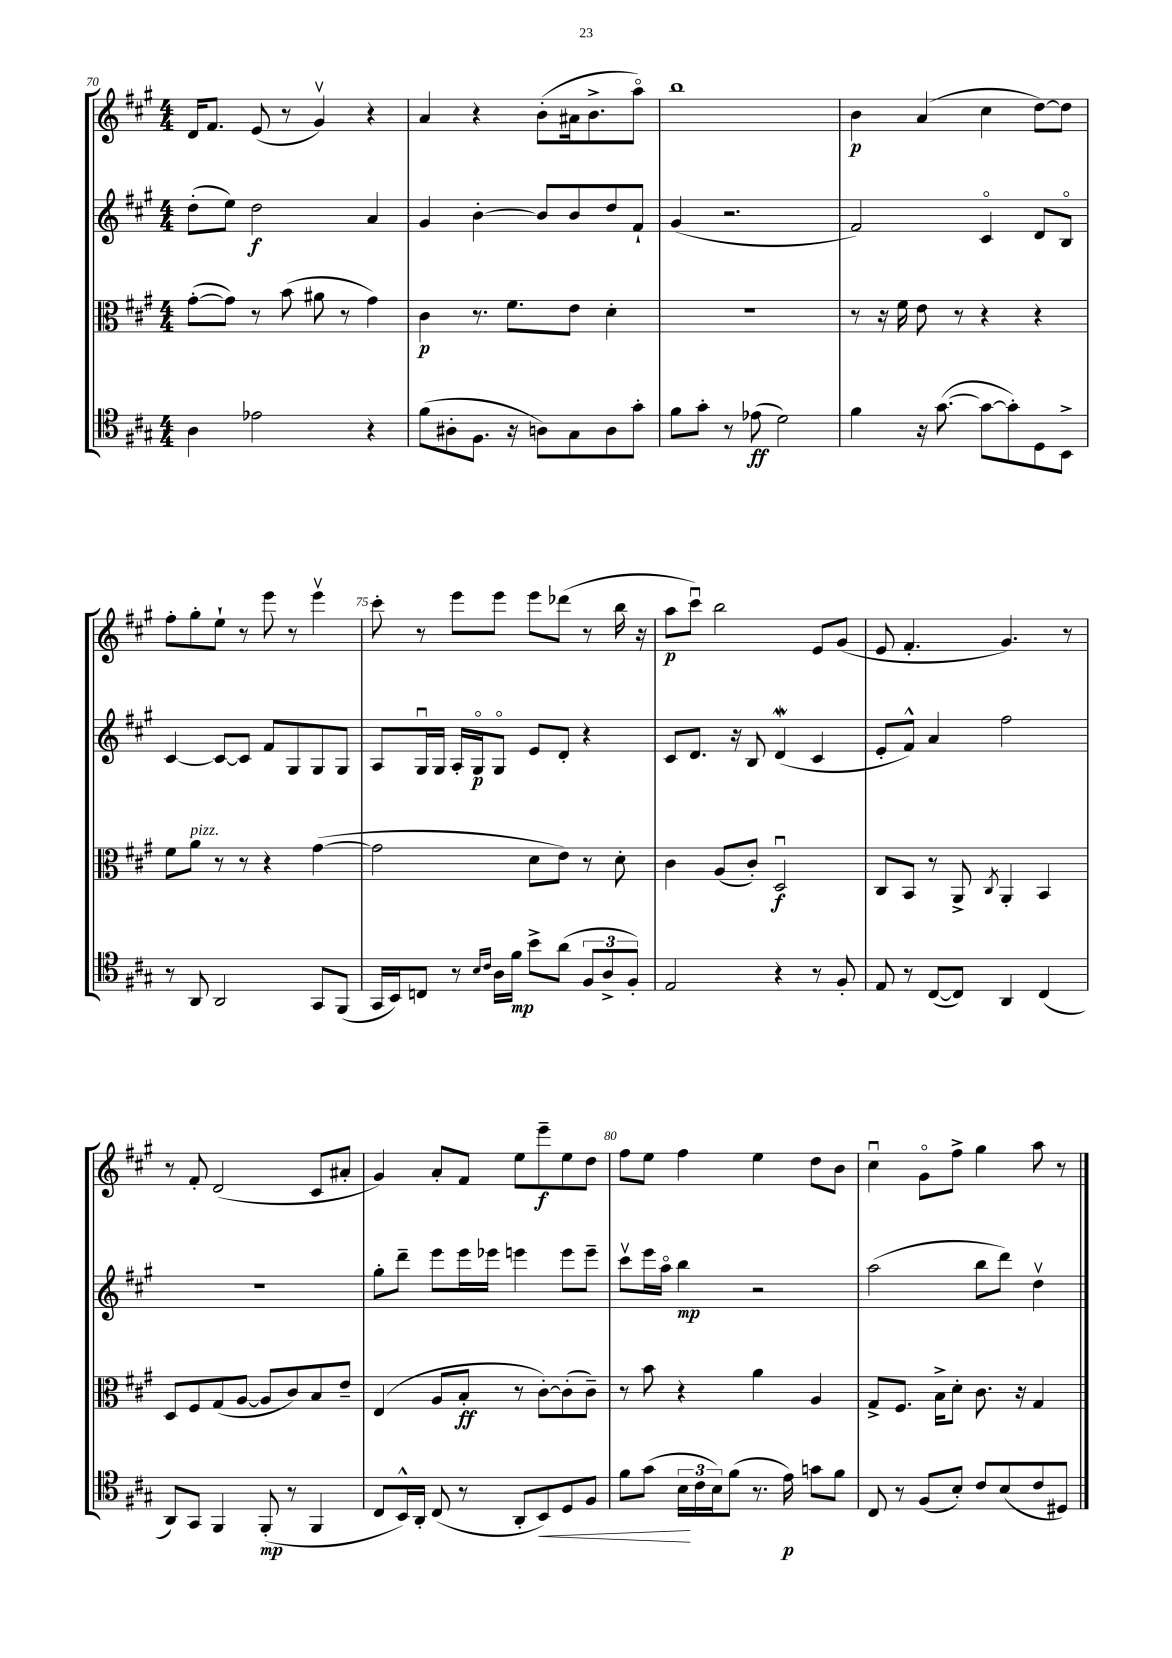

**kern	**kern	**kern	**kern
*staff4	*staff3	*staff2	*staff1
*clefC4	*clefC3	*clefG2	*clefG2
*k[f#c#g#]	*k[f#c#g#]	*k[f#c#g#]	*k[f#c#g#]
*M4/4	*M4/4	*M4/4	*M4/4
4A	([8g#'	(8dd'	16d
.	.	.	8.f#
.	8g#])	8ee)	.
2e-	8r	2dd	(8e
.	(8b	.	8r
.	8a#	.	4g#v)
.	8r	.	.
4r	4g#)	4a	4r
=	=	=	=
(8f#	4c#	4g#	4a
8A#'	.	.	.
8.F#	8.r	[4b'	4r
16r	8.f#	.	.
8A)	.	8b]	(8b'
8G#	8e	8b	16a#
.	.	.	8.b^
8A	4d'	8dd	.
8g#'	.	8f#`	8aao)
=	=	=	=
8f#	1r	(4g#	1bb
8g#'	.	.	.
8r	.	2.r	.
(8e-	.	.	.
2d)	.	.	.
=	=	=	=
4f#	8r	2f#)	4b
.	16r	.	.
.	16f#	.	.
16r	8e	.	(4a
([8.g#	.	.	.
.	8r	.	.
8g#_	4r	4c#o	4cc#
8g#'])	.	.	.
8D	4r	8d	[8dd)
8BB^	.	8Bo	8dd]
=	=	=	=
8r	8f#	[4c#	8ff#'
8AA	8a	.	8gg#'
2AA	8r	8c#_	8ee`
.	8r	8c#]	8r
.	4r	8f#	8eee
.	.	8G#	8r
8GG#	([4g#	8G#	4eeev
(8FF#	.	8G#	.
=	=	=	=
16GG#	2g#]	8A	8ccc#'
16BB)	.	.	.
8C	.	16G#u	8r
.	.	16G#	.
8r	.	16A'	8eee
.	.	16G#o	.
16qqB	.	.	.
16qqc#	.	.	.
16A	.	8G#o	8eee
16f#	.	.	.
8b^	8d	8e	8eee
(8a	8e)	8d'	(8ddd-
12F#	8r	4r	8r
12A^	.	.	.
.	8d'	.	16bb
12F#')	.	.	.
.	.	.	16r
=	=	=	=
2E	4c#	8c#	8aa
.	.	8.d	8ccc#u)
.	(8A	.	2bb
.	.	16r	.
.	8c#')	8B	.
4r	2Du	(4d	.
8r	.	4c#	8e
8F#'	.	.	(8g#
=	=	=	=
8E	8C#	8e'	8e
8r	8BB	8f#^^)	4.f#'
([8C#	8r	4a	.
8C#])	8AA^	.	.
.	8qC#	.	.
4AA	4AA'	2ff#	4.g#)
(4C#	4BB	.	.
.	.	.	8r
=	=	=	=
8AA)	8D	1r	8r
8GG#	8F#	.	8f#'
4FF#	(8G#	.	(2d
.	[8A	.	.
(8FF#'	8A]	.	.
8r	8c#)	.	.
4FF#	8B	.	8c#
.	8e~	.	8a#'
=	=	=	=
8C#	(4E	8gg#'	4g#)
16BB^^)	.	8ddd~	.
16AA'	.	.	.
(8C#	8A	8eee	8a'
8r	8B'	16eee	8f#
.	.	16eee-	.
8AA'	8r	4eee	8ee
8BB)	[8c#')	.	8eee~
8D	(8c#']	8eee	8ee
8F#	8c#~)	8eee~	8dd
=	=	=	=
8f#	8r	8ccc#v	8ff#
(8g#	8b	16eee	8ee
.	.	16aao	.
24B	4r	4bb	4ff#
24c#	.	.	.
24B)	.	.	.
(8f#	.	.	.
8.r	4a	2r	4ee
16e)	.	.	.
8g	4A	.	8dd
8f#	.	.	8b
=	=	=	=
8C#	8G#^	(2aa	4cc#u
8r	8.F#	.	.
(8F#	.	.	8g#o
.	16B^	.	.
8B')	8d'	.	8ff#^
8c#	8.c#	8bb	4gg#
(8B	.	8ddd)	.
.	16r	.	.
8c#	4G#	4ddv	8aa
8D#)	.	.	8r
==	==	==	==
*-	*-	*-	*-
